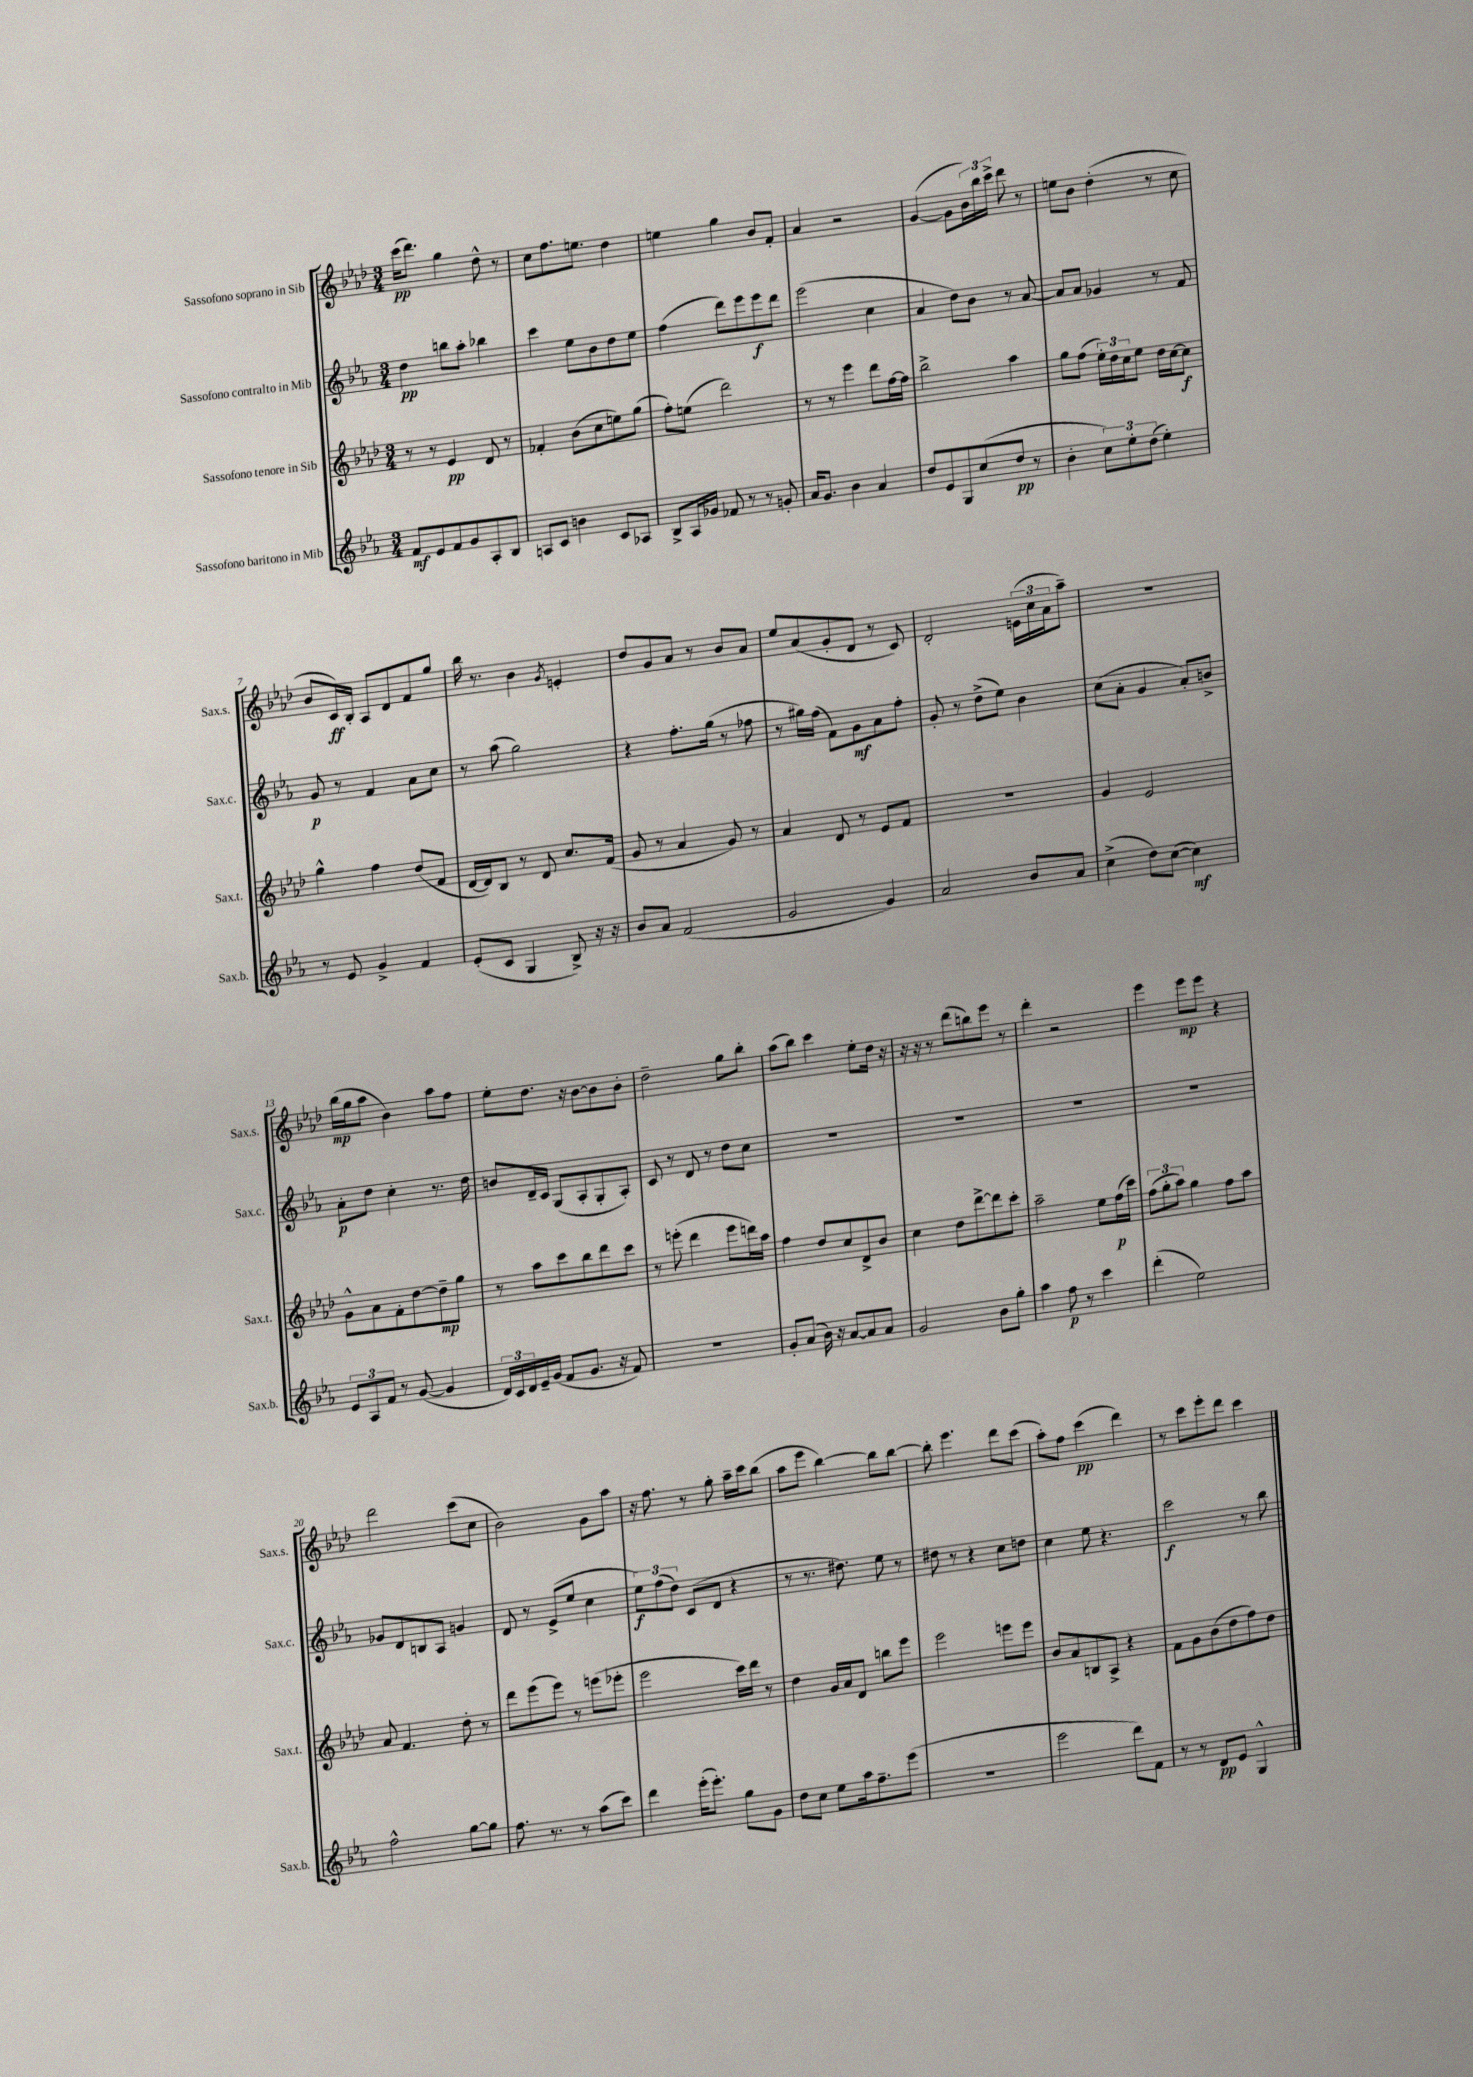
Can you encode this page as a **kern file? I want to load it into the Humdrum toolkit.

**kern	**kern	**kern	**kern
*staff4	*staff3	*staff2	*staff1
*clefG2	*clefG2	*clefG2	*clefG2
*k[b-e-a-]	*k[b-e-a-d-]	*k[b-e-a-]	*k[b-e-a-d-]
*M3/4	*M3/4	*M3/4	*M3/4
8f	8r	4dd	(16ccc
.	.	.	8.ddd-)
8e-	8r	.	.
8f	4e-	8bb	4gg
8g	.	8aa-'	.
8A-'	8d-	4bb-	8dd-^^
8B-	8r	.	8r
=	=	=	=
8A	4f-'	4ccc	8cc
8c	.	.	8.ff
4b	(8b-	8ee-	.
.	.	.	8.ee
.	8cc	8b-	.
8c	8ee)	8dd	4dd-
8A-	(8gg	8ee-	.
=	=	=	=
8B-^	8ff')	(4ff	4ee
16A-	(8ee	.	.
16g-	.	.	.
8f-	2ddd-)	8ddd)	4gg
8r	.	8eee-	.
8r	.	8eee-	8b-
8g'	.	8ddd	8f'
=	=	=	=
16a-	8r	(2eee-	4a-
8.g	.	.	.
.	8r	.	.
4b-	4eee-	.	2r
4a-	8ddd-	4cc	.
.	[16ff	.	.
.	16ff]	.	.
=	=	=	=
8dd	2bb-^	4a-	([4g
8e-	.	.	.
8G	.	8dd)	8g]
(8cc	.	8b-	24b-)
.	.	.	24bb-
.	.	.	24ccc^
8dd	4aa-	8r	8ddd-
8r	.	[8a-	8r
=	=	=	=
4b-'	8gg	8a-]	8ee
.	(8ff	8a-	8b-
12cc)	24ee-')	4g-	(4dd-'
.	24dd-	.	.
12ee-'	24cc	.	.
.	8ee-	.	.
(12dd	.	.	.
4ee-')	16dd-	8r	8r
.	[16cc	.	.
.	8cc]	8f	8cc
=	=	=	=
8r	4gg^^	8g	8b-
8e-	.	8r	16c)
.	.	.	16B-'
4g^	4ff	4f	8A-
.	.	.	8d-
4f	(8dd-	8a-	8f
.	8f	8cc	8gg
=	=	=	=
(8e-'	[16d-	8r	16bb-
.	16d-])	.	8.r
8c	8B-	(8aa-	.
4G	8r	2gg)	4b-
.	8d-	.	.
.	.	.	8qg
8B-^)	8.cc	.	4e'
16r	.	.	.
16r	(16f	.	.
=	=	=	=
8b-	8g	4r	8dd-
8a-	8r	.	8g
(2f	4a-	8.ff'	8a-
.	.	.	8r
.	.	(16gg	.
.	8g)	8r	8b-
.	8r	8ff-	8a-
=	=	=	=
2g	4a-	8r	8ee-
.	.	16gg#)	(8a-
.	.	(16ff	.
.	8d-	8f)	8g'
.	8r	8g	8d-
4g)	8e-	8a-	8r
.	8f	8ff'	8c)
=	=	=	=
2a-	2.r	8g'	2d-'
.	.	8r	.
.	.	(8dd^	.
.	.	8ee-)	.
8b-	.	4b-	(24e
.	.	.	24cc
.	.	.	24a-
8a-	.	.	8aa-~)
=	=	=	=
(4cc^	4g	(8cc	2.r
.	.	8a-'	.
8dd)	2e-	4g	.
([8cc	.	.	.
4cc])	.	8a-')	.
.	.	8b^	.
=	=	=	=
12e-	8g^^	8a-'	(16bb-
.	.	.	16gg
12A-	.	.	.
.	8a-	8dd	8aa-
12f	.	.	.
8r	8f'	4cc'	4b-)
([8g	[8dd-	.	.
4g]	8dd-~]	8.r	8aa-
.	8gg	.	8ff
.	.	16dd	.
=	=	=	=
24d)	8r	8b	8ee-'
24c	.	.	.
24d	.	.	.
16e-~	8aa-	16d~	8.dd-
(16g	.	16c	.
8f	8ccc	(8G	.
.	.	.	16r
8.g	8bb-	8A-'	[8b-
.	8ddd-	8G'	8b-]
16r	.	.	.
8f)	8ccc	8A-')	8b-'
=	=	=	=
2.r	8r	8c	2dd-~
.	(8eee'	8r	.
.	4ddd-	8d	.
.	.	8r	.
.	8eee	8dd	8gg
.	16ddd)	8cc	8bb-'
.	16aa-	.	.
=	=	=	=
8g'	4ff	2.r	(8aa-
(8a-	.	.	8bb-)
16b-)	8dd-	.	4ccc
16r	.	.	.
[8a-	8cc	.	.
8a-]	8d-^	.	8ee-'
8a-	8b-	.	16dd-
.	.	.	16r
=	=	=	=
2g	4cc	2.r	16r
.	.	.	16r
.	.	.	8r
.	8dd-	.	(8ddd-
.	[8ddd-^	.	8bb)
8b-	8ddd-]	.	8eee-
8gg'	8ccc'	.	8r
=	=	=	=
4aa-	2aa-~	2.r	4ddd-'
8ff	.	.	2r
8r	.	.	.
4ccc	8ee-	.	.
.	(16ff	.	.
.	16ccc)	.	.
=	=	=	=
(4ddd'	(12ff	2.r	4eee-
.	12gg'	.	.
.	12aa-)	.	.
2ee-)	4gg	.	8eee-
.	.	.	8eee-
.	8ff	.	4r
.	8aa-	.	.
=	=	=	=
2ff^^	8a-	8g-	2ddd-
.	4.f	8d	.
.	.	8B	.
.	.	8A-	.
[8gg	8dd-'	4g	(8ccc
8gg]	8r	.	8cc
=	=	=	=
8.ff	8ddd-	8d	2b-)
.	(8eee-	8r	.
8.r	.	.	.
.	8eee-)	(8e-^	.
8r	8r	8ee-	.
(8aa-	(8eee	4cc	8g
8ccc)	8eee-'	.	8aa-
=	=	=	=
4ddd	2eee-	12ee-)	16r
.	.	.	8.ff
.	.	(12ff	.
.	.	12dd)	.
(16eee-'	.	(8c	8r
8.eee-')	.	.	.
.	.	8d	8gg'
8gg	16ccc)	4r	16aa-~
.	16ddd-	.	16ccc
8g	8r	.	(8bb-
=	=	=	=
8dd	4dd-	8r	8aa-
8cc	.	8.r	8eee-
8ee-	16g	.	[4bb-)
.	16a-	8.dd#)	.
16aa-	8d-	.	.
8.ff~	.	.	.
.	8bb	8ee-	8bb-]
(8eee-	8eee-	8r	[8bb-
=	=	=	=
2.r	2eee-	8dd#	8bb-']
.	.	8r	4.eee-
.	.	4r	.
.	8eee	8cc	8ddd-
.	8eee	8dd	(8ccc
=	=	=	=
2eee-	8b-	4cc	8aa-')
.	8a-	.	8ff
.	8B	8ee-	(4ccc
.	8A-^	4.r	.
8ddd)	4r	.	4ddd-)
8f	.	.	.
=	=	=	=
8r	8f	2ccc	8r
8r	8g	.	8ccc
8d	(8b-	.	8eee-'
8e-	8dd-	.	8ddd-
4G^^	8ff)	8r	4ccc
.	8dd-	8bb-	.
==	==	==	==
*-	*-	*-	*-
